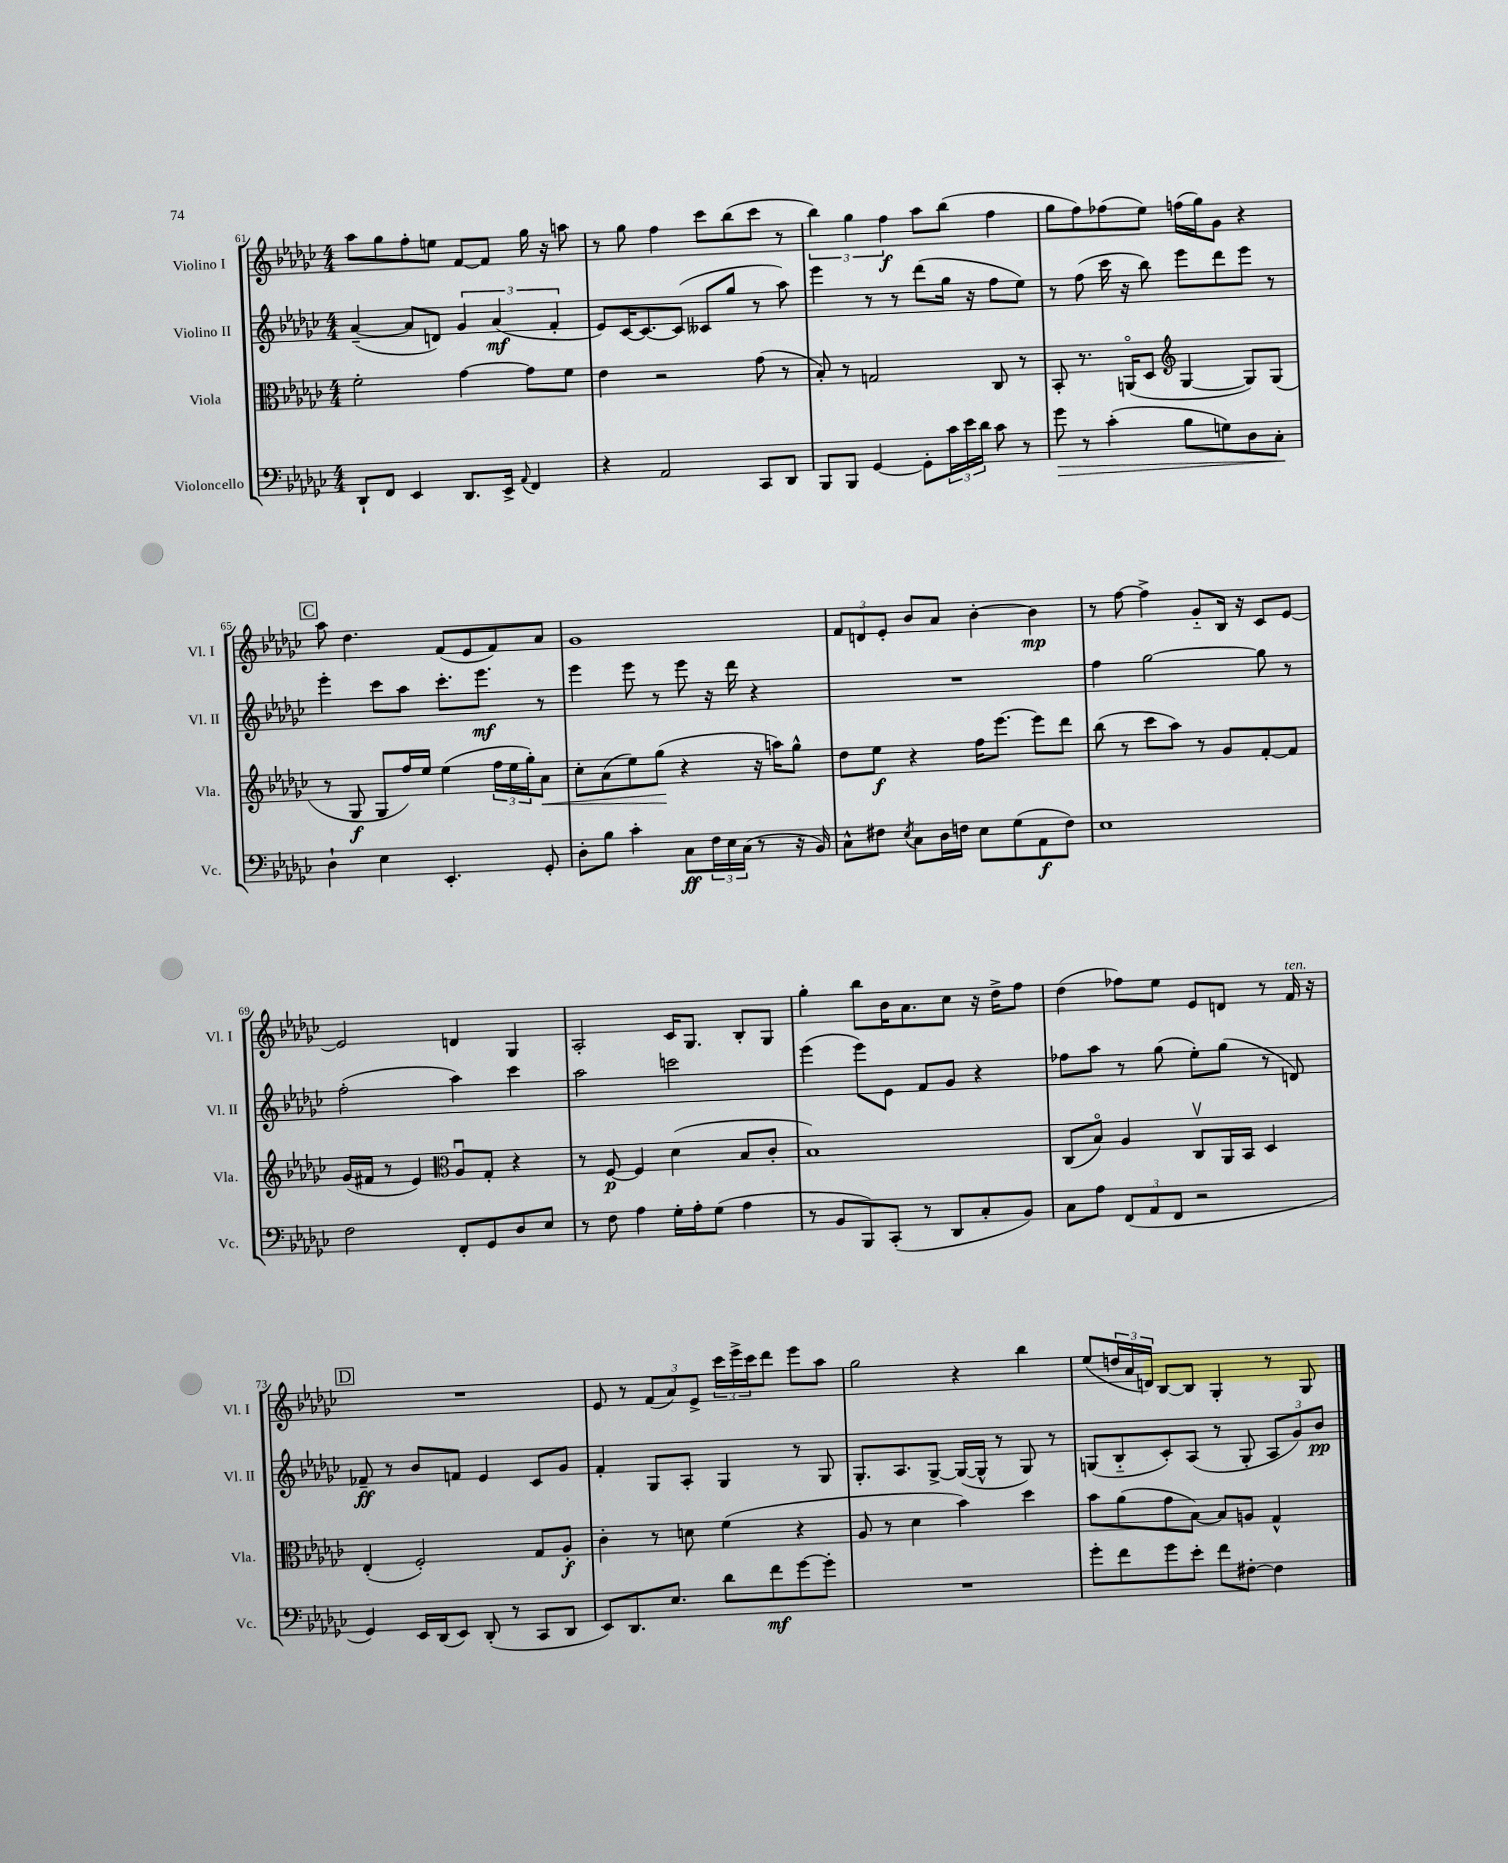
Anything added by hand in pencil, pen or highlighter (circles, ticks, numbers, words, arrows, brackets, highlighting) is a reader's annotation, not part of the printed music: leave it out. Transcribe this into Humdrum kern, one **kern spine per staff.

**kern	**kern	**kern	**kern
*staff4	*staff3	*staff2	*staff1
*clefF4	*clefC3	*clefG2	*clefG2
*k[b-e-a-d-g-c-]	*k[b-e-a-d-g-c-]	*k[b-e-a-d-g-c-]	*k[b-e-a-d-g-c-]
*M4/4	*M4/4	*M4/4	*M4/4
8DD-`	2f'	([4a-~	8aa-
8FF	.	.	8gg-
4EE-	.	8a-]	8ff'
.	.	8d)	8ee
8.DD-	[4g-	6g-	[8f
.	.	.	8f]
.	.	(6a-	.
16EE-^	.	.	.
8qqAA-	.	.	.
4FF	8g-]	.	16gg-
.	.	.	16r
.	.	6f'	.
.	8f	.	8aa
=	=	=	=
4r	4e-	8e-)	8r
.	.	[16c-	8gg-
.	.	8.c-_	.
2AA-	2r	.	4ff
.	.	(8c-]	.
.	.	8c--	8ccc-
.	.	8gg-	(8bb-
8CC-	(8g-	8r	8ccc-
8DD-	8r	8aa-)	8r
=	=	=	=
8BBB-	8B-')	4eee-	6bb-)
8BBB-	8r	.	.
.	.	.	6gg-
[4GG-	2G	8r	.
.	.	.	6ff
.	.	8r	.
8GG-']	.	(8ddd-	8aa-
24c-	.	16gg-	(8bb-
24e-	.	.	.
.	.	16r	.
24d-	.	.	.
8c-	8C-	8ff	4ff
8r	8r	8ee-)	.
=	=	=	=
8g-	8BB-'	8r	8gg-
8r	8.r	(8ff	8ff)
(4c-'	.	16ccc-	(8ff-
.	(16AAo	16r	.
.	8D-	8bb-)	8ee-)
*	*clefG2	*	*
8B-	[4G-	8eee-	(16ff
.	.	.	16gg-)
8G)	.	8ddd-	8g-
8D-	8G-])	8eee-	4r
8C-'	(8G-	8r	.
=	=	=	=
4D-`	8r	4eee-'	8aa-
.	8G-	.	4.dd-
4E-	8G-	8ccc-	.
.	16ff)	8aa-	.
.	16ee-	.	.
4.EE-'	(4ee-	8.ccc-'	(8f
.	.	.	8e-
.	.	8.eee-	.
.	24ff	.	8f)
.	24ee-	.	.
.	24gg-')	.	.
8GG-'	8a-	8r	8a-
=	=	=	=
8D-'	8cc-'	4eee-	1g-
8B-	(8a-	.	.
4c-'	8ee-)	8eee-	.
.	(8gg-	8r	.
8C-	4r	8eee-	.
24F	.	16r	.
24E-	.	.	.
.	.	16ddd-	.
(24C-	.	.	.
8r	16r	4r	.
.	16aa)	.	.
16r	8gg-^^	.	.
16BB-)	.	.	.
=	=	=	=
8C-^^	8dd-	1r	12f
.	.	.	12d
8F#	8ee-	.	.
.	.	.	12e-'
8qE-	.	.	.
8C-	4r	.	8b-
16D-	.	.	8a-
16F	.	.	.
8E-	16ff	.	[4b-'
.	[8.eee-	.	.
(8G-	.	.	.
8AA-	8eee-]	.	4b-]
8F)	8ddd-	.	.
=	=	=	=
1E-	(8bb-	4ff	8r
.	8r	.	[8ff
.	8ccc-	[2gg-	4ff^]
.	8aa-)	.	.
.	8r	.	8g-'~
.	8g-	.	16B-
.	.	.	16r
.	[8f'	8gg-]	8c-
.	8f]	8r	[8e-
=	=	=	=
2F	(16g-	(2ff'	2e-]
.	16f#	.	.
.	8r	.	.
.	4e-)	.	.
*	*clefC3	*	*
8FF'	8A-u	4aa-)	4d
8GG-	8G-'	.	.
8D-	4r	4ccc-	4G-
8E-	.	.	.
=	=	=	=
8r	8r	2aa-	2A-'
8F	[8F	.	.
4A-	4F]	.	.
16G-'	(4d-	2ccc	16c-
16A-'	.	.	8.G-
(8G-	.	.	.
4A-	8B-	.	8B-'
.	8c-'	.	8G-
=	=	=	=
8r	1B-)	(4eee-	4gg-'
8BB-	.	.	.
8BBB-)	.	8eee-)	8bb-
(8CC-'	.	8e-	16b-
.	.	.	8.a-
8r	.	8f	.
8DD-	.	8g-	8cc-
8C-'	.	4r	16r
.	.	.	16dd-^
8BB-)	.	.	8ff
=	=	=	=
8C-	(8C-	8ff-	(4dd-
8A-	8B-o)	8aa-	.
(12FF	4A-	8r	8ff-)
12AA-	.	.	.
.	.	(8gg-	8ee-
12FF	.	.	.
2r	8C-v	8ee-')	8e-
.	16AA-	(8gg-	8d
.	16BB-	.	.
.	4D-	8r	8r
.	.	8d)	16f
.	.	.	16r
=	=	=	=
4GG-)	(4E-'	8f-~	1r
.	.	8r	.
16EE-	2F')	8b-	.
(16DD-	.	.	.
8EE-)	.	8f	.
(8DD-'	.	4e-	.
8r	.	.	.
8CC-	8G-	8c-	.
8DD-	8A-'	8g-	.
=	=	=	=
8EE-)	4c-'	4f'	8e-
8.DD-	.	.	8r
.	8r	8G-	(12f
8.E-	.	.	.
.	.	.	12a-)
.	8d	8A-'	.
.	.	.	12e-^
8d-	(4f	4G-	24ccc-
.	.	.	24eee-^
.	.	.	24ccc-
8f	.	.	8ddd-
[8g-	4r	8r	8eee-
8g-']	.	8G-	8aa-
=	=	=	=
1r	8A-	8.G-'	2gg-
.	8r	.	.
.	.	8.A-	.
.	4d-	.	.
.	.	[8G-^	.
.	4b-)	(16G-_	4r
.	.	16G-^^]	.
.	.	8r	.
.	4dd-	8G-)	4bb-
.	.	8r	.
=	=	=	=
8g-'	8b-	(8G	(8ee-
8f	(8a-	8B-'~	24dd
.	.	.	24a-
.	.	.	24d)
8g-	8g-	8c-')	[8B-
8e-'	[8B-)	(8A-	8B-]
8f	8B-]	8r	4G-'
[8F#'	8A	8G'	.
4F#]	4G-^^	12A-	8r
.	.	12g-)	.
.	.	.	8G-
.	.	12b-	.
==	==	==	==
*-	*-	*-	*-
